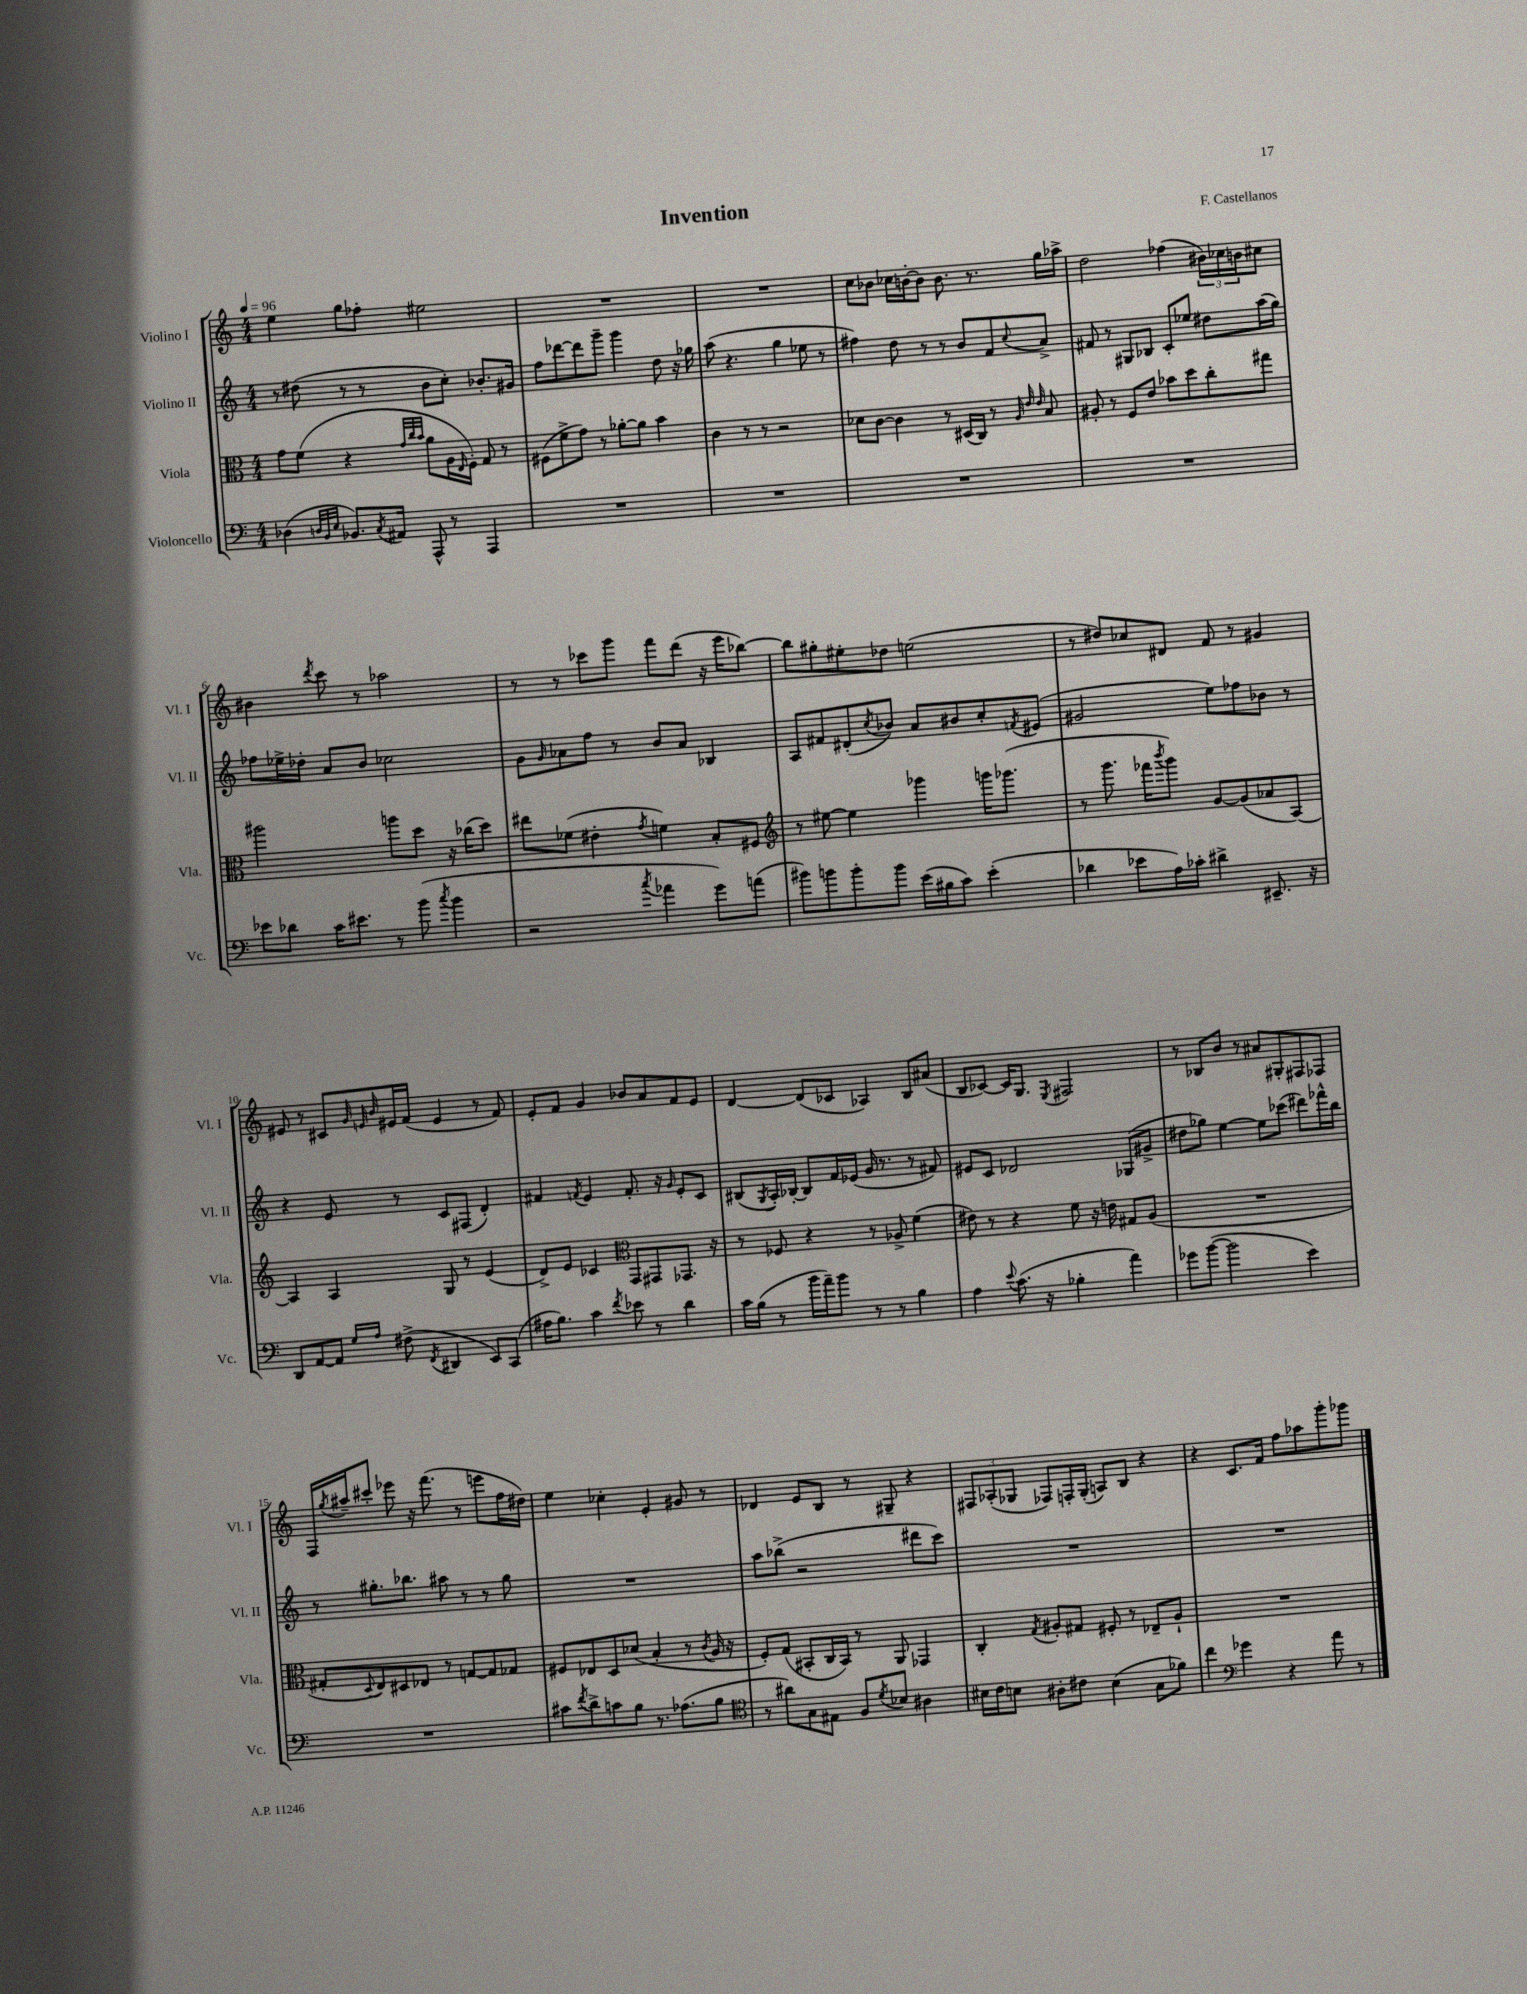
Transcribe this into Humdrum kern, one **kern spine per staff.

**kern	**kern	**kern	**kern
*staff4	*staff3	*staff2	*staff1
*clefF4	*clefC3	*clefG2	*clefG2
*k[]	*k[]	*k[]	*k[]
*M4/4	*M4/4	*M4/4	*M4/4
*MM96	*MM96	*MM96	*MM96
(4D-\	8g\L	8r	4ee\
.	(8f\J	(8dd#\	.
32qqD/LLL	.	.	.
32qqBB/	.	.	.
32qqE/JJJ	.	.	.
8.BB-/L)	4r	8r	8gg\L
.	.	8r	8ff-'\J
8qC/	.	.	.
16AA#/Jk	.	.	.
.	32qqg/LLL	.	.
.	32qqcc/	.	.
.	32qqb/JJJ	.	.
8AAA^^/	8a\L	8b\L	2ee#\
8r	16A\L	8cc'\J)	.
.	16qqE/	.	.
.	16F'\JJ)	.	.
4AAA/	8G/	8.b-'/L	.
.	8r	.	.
.	.	16g#/Jk	.
=	=	=	=
1r	(8F#\L	8ff\L	1r
.	8f^\	[8ddd-\	.
.	8g\J)	8ddd-\]	.
.	8r	8ggg~\J	.
.	[8a-'\L	4ggg\	.
.	8a-\]J	.	.
.	4b\	8dd\	.
.	.	16r	.
.	.	16gg-\	.
=	=	=	=
1r	4c\	(8aa\	1r
.	.	4.r	.
.	8r	.	.
.	8r	.	.
.	2r	4gg\	.
.	.	8ee-\	.
.	.	8r	.
=	=	=	=
1r	8d-\L	4ff#\)	8cc\L
.	[8c\J	.	8b-\J
.	4c\]	8dd\	16cc-\LL
.	.	.	[16b'\J
.	.	8r	8b\]J
.	8r	8r	8.b\
.	(16D#/LL	8b/L	.
.	16C/JJ)	.	8.r
.	8r	8f/	.
.	32qqA/	.	.
.	32qqe/	.	.
.	32qqe/	8qqcc/	.
.	8B/	8a^/J	16gg\LL
.	.	.	16aa-^\JJ
=	=	=	=
1r	8A#'/	8f#/	2dd\
.	8r	8r	.
.	8F/L	8G#/L	.
.	8e/J	8B-/J	.
.	8b-\L	8c'/L	(4ff-\
.	8dd\	8ee-/J	.
.	8cc'\	8dd#\L	24b#\LL)
.	.	.	24cc-\
.	.	.	24b\J
.	8gg#\J	(16aa\L	8cc#\J
.	.	16gg\JJ)	.
=	=	=	=
8e-\L	2aa#\	8ff-\L	4b#\
8d-\J	.	16ee-^\L	.
.	.	16dd-'\JJ	.
.	.	.	8qddd/
16c\LK	.	8a/L	8ccc\
8.e#\J	.	.	.
.	.	8b/J	8r
8r	8aa\L	2cc-\	2aa-\
(8b\	8dd\J	.	.
8qcc/	.	.	.
4b\	16r	.	.
.	(16cc-\LK	.	.
.	8dd\J)	.	.
=	=	=	=
2r	8ee#\L	8g\L	8r
.	.	16qqg/	.
.	(8f-\J	8a-\	8r
.	4e#'\	8ff\J	8ccc-\L
.	.	8r	8ggg\J
8qcc/	8qg/	.	.
4a-\	4f\)	8b/L	8fff\L
.	.	8a-/J	(8ddd\J
8g\L)	8B'/L	4B-/	16r
.	.	.	16eee\LK
(8a\J	8F#/J	.	[8bb-\J)
=	=	=	=
*	*clefG2	*	*
8b#\L)	8r	8A/L	8bb-\]L
8b\	[8ee#\	8f#/	8gg#'\
8b'\	4ee#\]	(8d#'/	8ee#'\
.	.	8qcc/	.
8b\J	.	8b-/J)	8dd-\J
(16e\LL	4ggg-\	8a/L	(2ee\
16B#\J	.	.	.
8c\J)	.	8b#/	.
(4e'\	16ggg\LK	8cc'/	.
.	(8.ggg-\J	.	.
.	.	8qf/	.
.	.	(8e#/J	.
=	=	=	=
4d-\	8r	2g#/	8r
.	8.ggg\	.	8dd#/L)
8e-\L	.	.	8cc-/
.	16fff-\LK	.	.
.	8qbbb/	.	.
16A\L)	8ggg\J)	.	8d#/J
16c-'\JJ	.	.	.
4d#^\	[8g/L	8ee\L)	8f/
.	(8g/]	8ff-\	8r
8.EE#~/	8a-/	8b-\J	4g#/
.	[8A/J)	8r	.
16r	.	.	.
=	=	=	=
8DD/L	4A/]	4r	8e#/
[8AA/	.	.	8r
8AA/]J	4A/	8e/	8c#/L
.	.	.	32qqg/
16qqG/LL	.	.	32qqe/
16qqA/JJ	.	.	32qqb/
(8F#^\	.	8r	16e#/L
.	.	.	(16f/JJ
8qFF/	.	.	.
4DD#/	8G/	8c/L	4e#/
.	8r	(8F#/J	.
8EE/L)	(4e/	4d'/)	8r
(8CC/J	.	.	8f/)
=	=	=	=
16A#\LK	8d^/L)	4f#/	8e'/L
8.B\J)	.	.	.
.	8e/J	.	8f/J
.	.	8qf/	.
4c\	4c-/	4e/	4g/
*	*clefC3	*	*
8qf/	.	.	.
8e-\	8GG/L	8.f'/	8b-/L
8r	8GG#/	.	8a/
.	.	16r	.
.	.	16qqg/	.
4d\	8.GG-/J	8e'/L	8f/
.	.	8c/J	8e/J
.	16r	.	.
=	=	=	=
16c\LL	8r	(8B#/L	[4d/
(16B\JJ	.	.	.
.	.	8qG/	.
8r	8F-/	16A'/L)	.
.	.	[16B-'/JJ	.
16b\LL	4r	8B-/]L	(8d/]L
16a~\J)	.	.	.
8b\J	.	16f/L	8c-/J
.	.	(16e-/JJ	.
8r	8r	16g/	4A-/)
.	.	8.r	.
8r	8A-^/	.	.
4B\	(4f\	8r	8B/L
.	.	8f#/)	(8a#/J
=	=	=	=
4A\	8e#\)	8e#/L	8B/L
.	8r	8c/J	[8c-/J)
8qqe/	.	.	.
(8.c\	4r	2d-/	16c-/]LK
.	.	.	8.G/J
16r	.	.	.
.	.	.	8qE/
4B-'\	8f\	.	2F#/
.	16r	.	.
.	16e\	.	.
4a\)	8G#/L	(8G-/L	.
.	(8A/J	8g#^/J	.
=	=	=	=
8g-\L	1r	8dd#\L	8r
([8b\J	.	8gg-\J)	8B-/L
2b\]	.	[4ee\	8b/J
.	.	.	8r
.	.	8ee\]L	8a#/L
.	.	(8ccc-\J	8G#'/
4e\)	.	8ddd#\L)	8F#/
.	.	16fff-^^\L	8F-/J
.	.	16bb\JJ	.
=	=	=	=
1r	8G#'/L	8r	16F/LL
.	.	.	8qgg/
.	.	.	16aa#~/J
.	8qqD/	.	.
.	8E/)	8.gg#'\L	8ccc#'/J
.	8D#/	.	8eee-\
.	.	8.bb-\J	.
.	8E-/J	.	16r
.	.	.	(8.fff\
.	8r	8aa#\	.
.	[8G/L	8r	8r
.	8G/]	8r	8eee\L
.	8G-/J	8gg#\	16ff\L
.	.	.	16dd#\JJ)
=	=	=	=
8c#\L	8F#/L	1r	4ee\
8qf/	.	.	.
8d^\	8E-/	.	.
8c\	8D/	.	4cc-'\
8B\J	(8d-/J	.	.
8.r	4B'/	.	4e'/
(8.A-\L	.	.	.
.	8r	.	8g#/
.	8qc/	.	.
8B\J	16A/	.	8r
.	16r	.	.
=	=	=	=
*clefC4	*	*	*
8r	8F'/L)	8aa\L	4d-/
8a#\L)	(8G/J	(8bb-^\J	.
8G\	8BB#'/L	2r	8e/L
8E#\J	16C/L	.	8B/J
.	16BB#/JJ)	.	.
8F/L	8r	.	8r
8qd/	.	.	.
8B-/J	8AA/	.	8G#~/
4A#\	4GG-/	8ddd#\L	4r
.	.	8ccc\J)	.
=	=	=	=
16B#\LL	4C'/	1r	12F#/L
16c\J	.	.	.
.	.	.	(12A-'/
8B\J	.	.	.
.	.	.	12G-/J
.	8qG/	.	.
8A#'\L	8A#'/L	.	8F-/L)
8c#\J	8G#/J	.	16F'/L
.	.	.	(16G-'/JJ
(4B\	8F#'/	.	8A/L)
.	8r	.	8B/J
8G\L	8E-~/L	.	4r
8f-\J)	8A#`/J	.	.
=	=	=	=
4cc\	1r	1r	4r
*clefF4	*	*	*
4g-\	.	.	8.c/L
.	.	.	16f/Jk
4r	.	.	8ff\L
.	.	.	8aa-\
8a\	.	.	8ggg'\
8r	.	.	8ggg-\J
==	==	==	==
*-	*-	*-	*-
